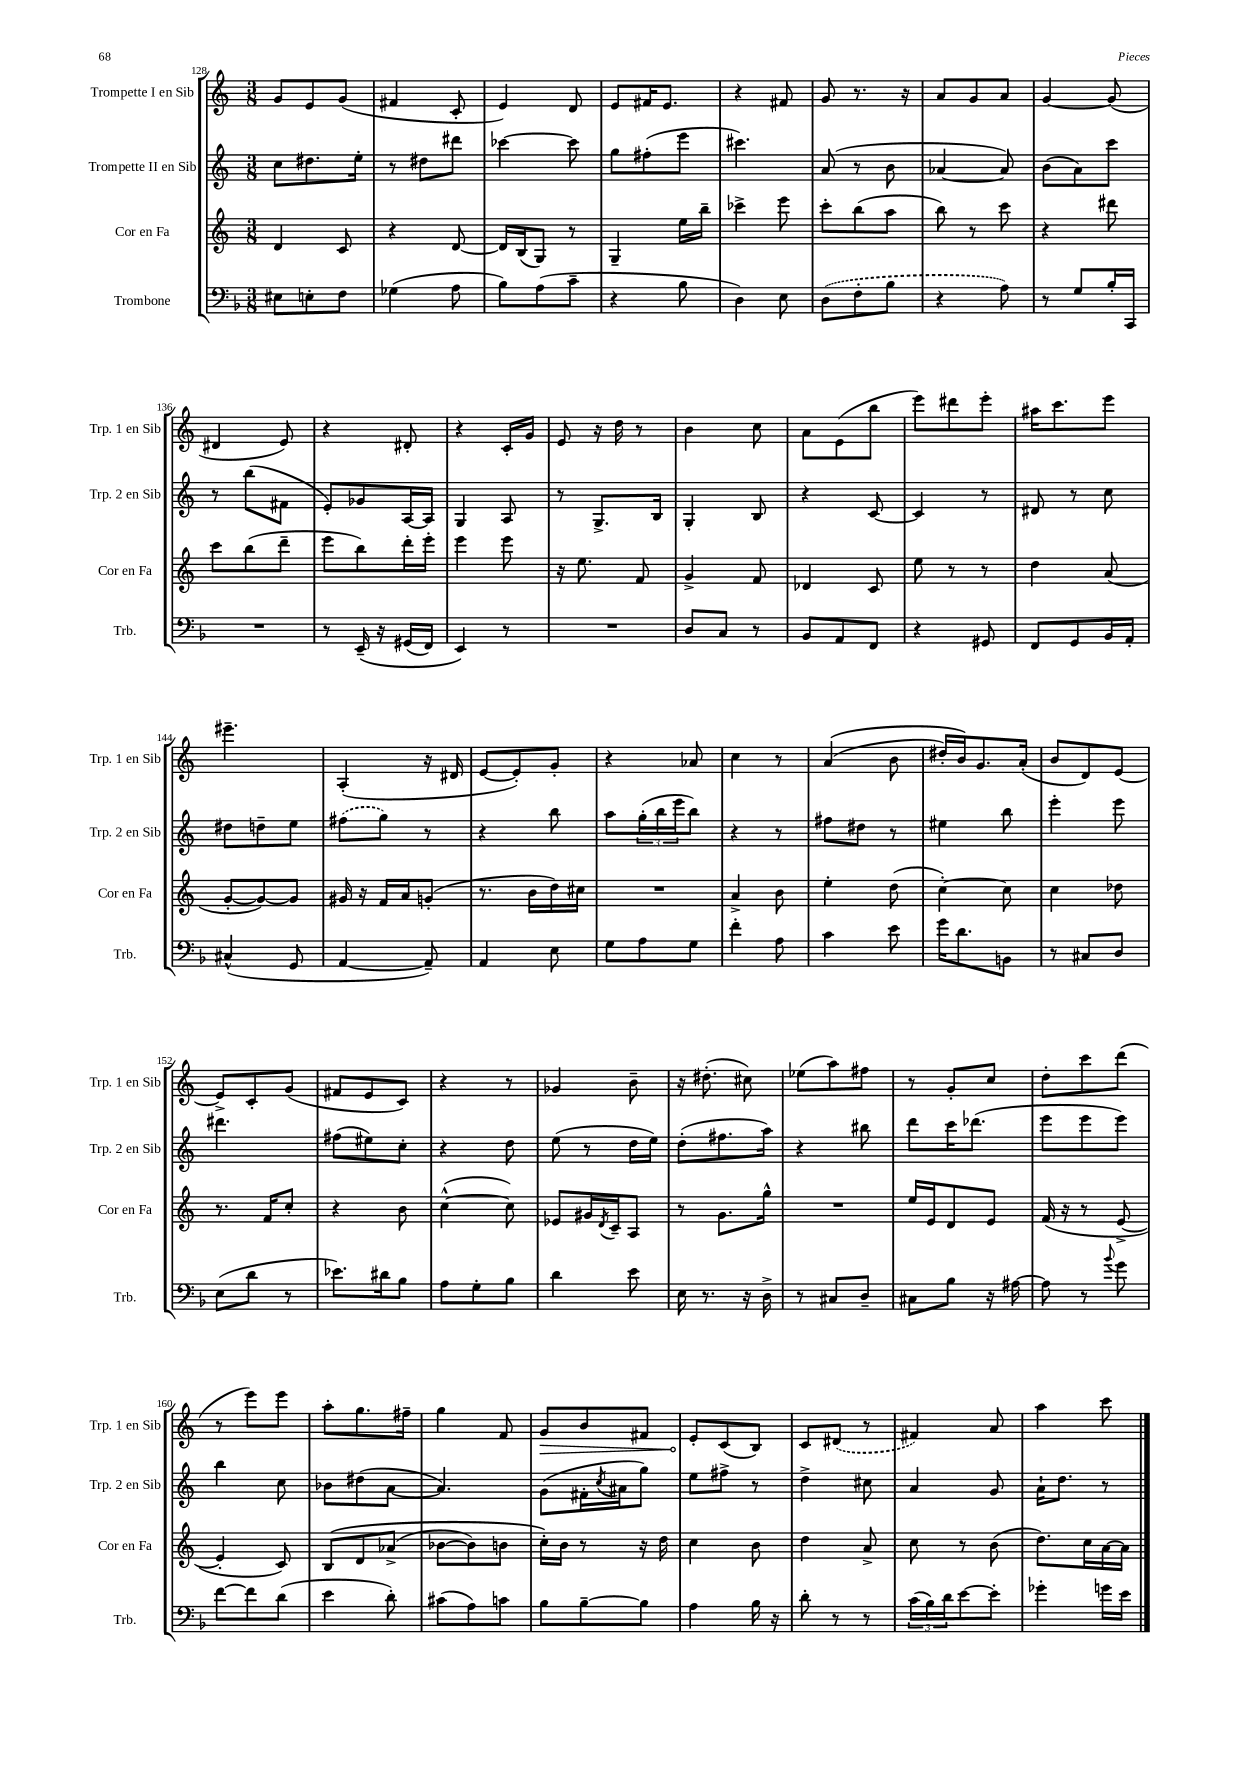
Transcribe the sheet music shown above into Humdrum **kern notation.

**kern	**kern	**kern	**kern	**dynam
*part4	*part3	*part2	*part1	*part1
*staff4	*staff3	*staff2	*staff1	*staff1
*I"Trombone	*I"Cor en Fa	*I"Trompette II en Sib	*I"Trompette I en Sib	*
*I'Trb.	*I'Cor en Fa	*I'Trp. 2 en Sib	*I'Trp. 1 en Sib	*
*clefF4	*clefG2	*clefG2	*clefG2	*
*k[b-]	*k[]	*k[]	*k[]	*
*M3/8	*M3/8	*M3/8	*M3/8	*
=128	=128	=128	=128	=128
8E#X\L	4d/	8cc\L	8g/L	.
8En'\	.	8.dd#X\	8e/	.
8F\J	8c/	.	(8g/J	.
.	.	16ee'\Jk	.	.
=129	=129	=129	=129	=129
(4G-X\	4r	8r	4f#X/	.
.	.	8dd#X\L	.	.
8A\	[8d/	8ddd#X\J	8c'/	.
=130	=130	=130	=130	=130
8B-\L)	16d/LL]	[4ccc-X\	4e/)	.
.	(16B/J	.	.	.
(8A\	8G/J)	.	.	.
8c~\J	8r	8ccc-\]	8d/	.
=131	=131	=131	=131	=131
4r	4G~/	8gg\L	8e/L	.
.	.	(8ff#X'\	16f#X/K	.
.	.	.	8.e/J	.
8B-\	16ee\LL	8eee\J	.	.
.	16bb~\JJ	.	.	.
=132	=132	=132	=132	=132
4D\)	4ccc-X^\	4.ccc#X\)	4r	.
8E\	8eee\	.	8f#X/	.
=133	=133	=133	=133	=133
(8D\L	8ccc'\L	(8a/	8g/	.
8F'\	(8bb\	8r	8.r	.
8B-\J	8aa\J	8b\	.	.
.	.	.	16r	.
=134	=134	=134	=134	=134
4r	8bb\)	[4a-X/	8a/L	.
.	8r	.	8g/	.
8A\)	8ccc\	8a-/])	8a/J	.
=135	=135	=135	=135	=135
8r	4r	(8b\L	[4g/	.
8G/L	.	8a\)	.	.
16B-'/L	8ddd#X\	8ccc\J	(8g/]	.
16CC/JJ	.	.	.	.
!!LO:LB:g=z
=136	=136	=136	=136	=136
4.r	8ccc\L	8r	4d#X/	.
.	(8bb\	(8bb\L	.	.
.	8ddd~\J	8f#X\J	8e/)	.
=137	=137	=137	=137	=137
8r	8eee\L	8e'/L)	4r	.
(16EE~/	8bb\)	8g-X/	.	.
16r	.	.	.	.
(16GG#X/LL	16ddd'\L	[16A/L	8d#X'/	.
16FF/JJ)	16eee'\JJ	16A/JJ]	.	.
=138	=138	=138	=138	=138
4EE/)	4eee\	4G/	4r	.
8r	8eee\	8A/	16c'/LL	.
.	.	.	16g/JJ	.
=139	=139	=139	=139	=139
4.r	16r	8r	8e/	.
.	8.ee\	.	.	.
.	.	8.G^/L	16r	.
.	.	.	16dd\	.
.	8f/	.	8r	.
.	.	16B/Jk	.	.
=140	=140	=140	=140	=140
8D/L	4g^/	4G'/	4b\	.
8C/J	.	.	.	.
8r	8f/	8B/	8cc\	.
=141	=141	=141	=141	=141
8BB-/L	4d-X/	4r	8a\L	.
8AA/	.	.	(8e\	.
8FF/J	8c/	[8c/	8bb\J	.
=142	=142	=142	=142	=142
4r	8ee\	4c/]	8eee\L)	.
.	8r	.	8ddd#X\	.
8GG#X/	8r	8r	8eee'\J	.
=143	=143	=143	=143	=143
8FF/L	4dd\	8d#X/	16aa#X\KL	.
.	.	.	8.ccc\	.
8GG/	.	8r	.	.
16BB-/L	(8a/	8cc\	8eee\J	.
16AA'/JJ	.	.	.	.
!!LO:LB:g=z
=144	=144	=144	=144	=144
(4C#X^^/	[8g'/L	8dd#X\L	4.eee#X~\	.
.	8g/_)	8ddn~\	.	.
8GG/	8g/J]	8ee\J	.	.
=145	=145	=145	=145	=145
[4AA/	16g#X/	(8ff#X\L	(4A'/	.
.	16r	.	.	.
.	16f/LL	8gg\J)	.	.
.	16a/J	.	.	.
8AA~/])	(8gn'/J	8r	16r	.
.	.	.	16d#X/	.
=146	=146	=146	=146	=146
4AA/	8.r	4r	[8e/L	.
.	.	.	8e'/])	.
.	16b\LL	.	.	.
8E\	16dd\)	8bb\	8g'/J	.
.	16cc#X\JJ	.	.	.
=147	=147	=147	=147	=147
8G\L	4.r	8aa\L	4r	.
8A\	.	(24gg'\L	.	.
.	.	24bb\	.	.
.	.	24eee\J	.	.
8G\J	.	8bb\J)	8a-X/	.
=148	=148	=148	=148	=148
4f'\	4a^/	4r	4cc\	.
8A\	8b\	8r	8r	.
=149	=149	=149	=149	=149
4c\	4ee'\	8ff#X\L	((4a/	.
.	.	8dd#X\J	.	.
8e\	(8dd\	8r	8b\	.
=150	=150	=150	=150	=150
16g\KL	[4cc'\)	4ee#X\	16dd#X'/LL)	.
8.d\	.	.	16b/J)	.
.	.	.	8.g/	.
8BBn\J	8cc\]	8bb\	.	.
.	.	.	(16a'/Jk	.
=151	=151	=151	=151	=151
8r	4cc\	4eee'\	8b/L	.
8C#X/L	.	.	8d/)	.
8D/J	8dd-X\	8eee\	[8e/J	.
!!LO:LB:g=z
=152	=152	=152	=152	=152
(8E\L	8.r	4.ddd#X\	8e^/L]	.
8d\J	.	.	8c'/	.
.	16f/KL	.	.	.
8r	8cc'/J	.	(8g/J	.
=153	=153	=153	=153	=153
8.e-X\L)	4r	(8ff#X\L	8f#X/L	.
.	.	8ee#X\)	8e/	.
16d#X\k	.	.	.	.
8B-\J	8b\	8cc'\J	8c/J)	.
=154	=154	=154	=154	=154
8A\L	([4cc^^\	4r	4r	.
8G'\	.	.	.	.
8B-\J	8cc\])	8dd\	8r	.
=155	=155	=155	=155	=155
4d\	8e-X/L	(8ee\	4g-X/	.
.	16g#X/L	8r	.	.
.	8qd/	.	.	.
.	16c~/J	.	.	.
8e\	8A/J	16dd\LL	8b~\	.
.	.	16ee\JJ)	.	.
=156	=156	=156	=156	=156
16E\	8r	(8dd'\L	16r	.
8.r	.	.	(8.dd#X'\	.
.	8.g\L	8.ff#X\	.	.
16r	.	.	8cc#X\)	.
16D^\	16gg^^\Jk	16aa\Jk)	.	.
=157	=157	=157	=157	=157
8r	4.r	4r	(8ee-X\L	.
8C#X/L	.	.	8aa\)	.
8D~/J	.	8bb#X\	8ff#X\J	.
=158	=158	=158	=158	=158
8C#X\L	16ee/LL	8ddd\L	8r	.
.	16e/J	.	.	.
8B-\J	8d/	16ccc\K	8g'/L	.
.	.	(8.ddd-X\J	.	.
16r	8e/J	.	8cc/J	.
[16A#X\	.	.	.	.
=159	=159	=159	=159	=159
8A#\]	(16f/	8eee\L	8dd'\L	.
.	16r	.	.	.
8r	8r	8eee\	8ccc\	.
8qqb-/	.	.	.	.
8g\	[8e^/	8eee\J)	(8ddd\J	.
!!LO:LB:g=z
=160	=160	=160	=160	=160
[8f\L	4e'/]	4bb\	8r	.
8f\]	.	.	8eee\L)	.
(8d\J	8c/)	8cc\	8eee\J	.
=161	=161	=161	=161	=161
4e\	(8B/L	8b-X\L	8aa'\L	.
.	8d/	(8dd#X\	8.gg\	.
8d'\)	(8a-X^/J	[8a\J	.	.
.	.	.	16ff#X~\Jk	.
=162	=162	=162	=162	=162
(8c#X\L	[8b-X\L	4.a/])	4gg\	.
8A\)	8b-\])	.	.	.
8cn\J	8bn\J	.	8f/	.
=163	=163	=163	=163	=163
!	!	!	!	!LO:HP:b
8B-\L	16cc'\LL)	(8g\L	8g/L	>
.	16b\JJ	.	.	.
[8B-~\	8r	16f#X'\L	8b/	.
.	.	8qcc/	.	.
.	.	16a#X\J	.	.
8B-\J]	16r	8gg\J)	8f#X/J	.
.	16dd\	.	.	.
=164	=164	=164	=164	=164
4A\	4cc\	8ee\L	8e'/L	.
.	.	8ff#X^\J	(8c/	]
16B-\	8b\	8r	8B/J)	.
16r	.	.	.	.
=165	=165	=165	=165	=165
8d'\	4dd\	4dd^\	8c/L	.
8r	.	.	(8d#X/J	.
8r	8a^/	8cc#X\	8r	.
=166	=166	=166	=166	=166
(24c\LL	8cc\	4a/	4f#X/)	.
24B-\)	.	.	.	.
24d\J	.	.	.	.
[8e\	8r	.	.	.
8e'\J]	(8b\	8g/	8a/	.
=167	=167	=167	=167	=167
4g-X'\	8.dd\L)	16a`\KL	4aa\	.
.	.	8.dd\J	.	.
.	16cc\L	.	.	.
16gn\LL	[16a\	8r	8ccc\	.
16e\JJ	16a\JJ]	.	.	.
==	==	==	==	==
*-	*-	*-	*-	*-
